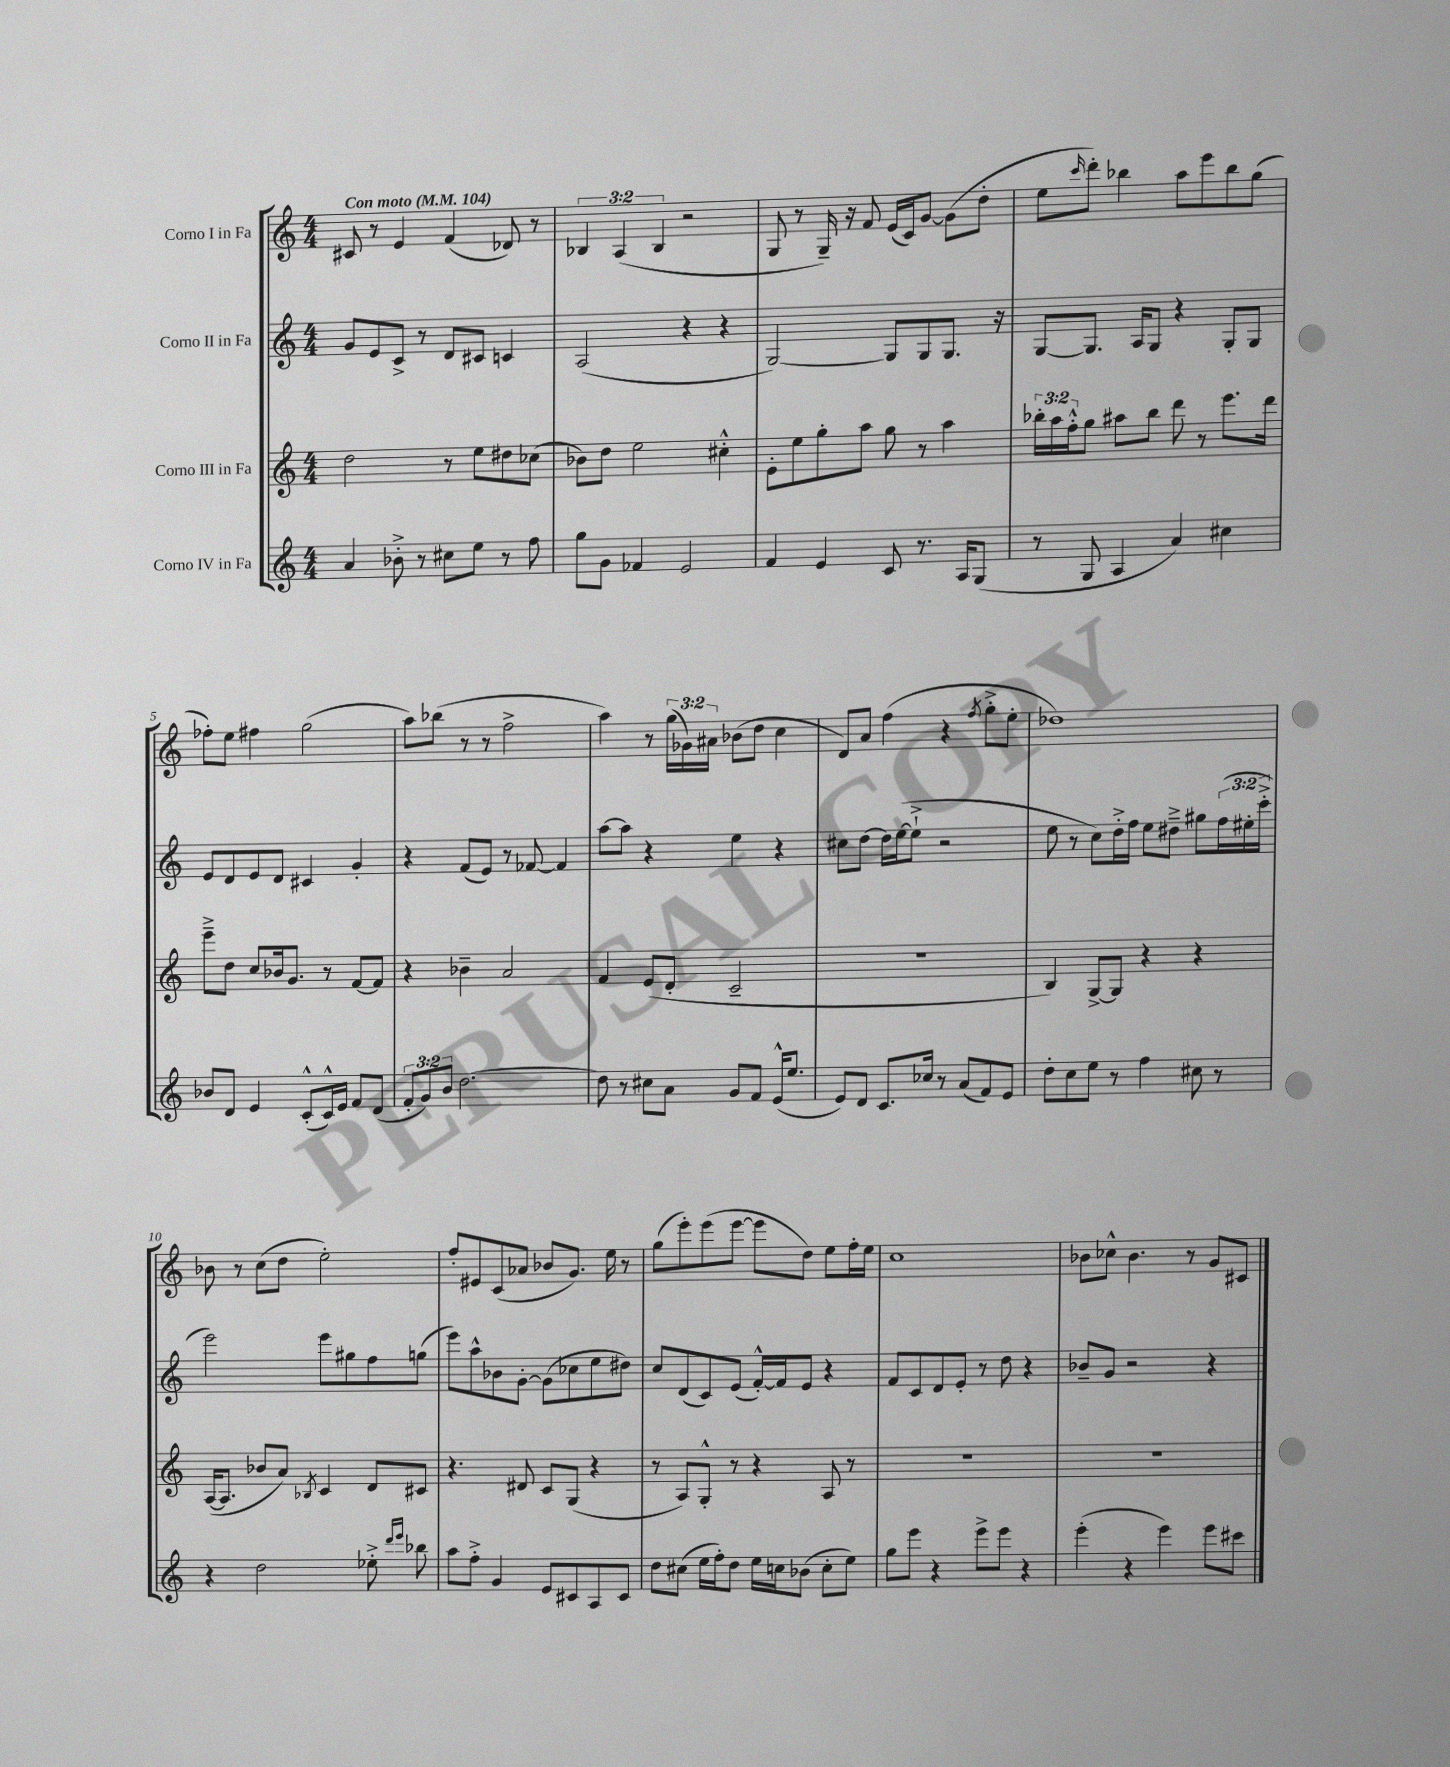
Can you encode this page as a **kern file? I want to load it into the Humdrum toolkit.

**kern	**kern	**kern	**kern
*part4	*part3	*part2	*part1
*staff4	*staff3	*staff2	*staff1
*I"Corno IV in Fa	*I"Corno III in Fa	*I"Corno II in Fa	*I"Corno I in Fa
*clefG2	*clefG2	*clefG2	*clefG2
*k[]	*k[]	*k[]	*k[]
*M4/4	*M4/4	*M4/4	*M4/4
*MM104	*MM104	*MM104	*MM104
=1	=1	=1	=1
!	!	!	!LO:TX:a:B:t=Con moto
4a/	2dd\	8g/L	8c#X/
.	.	8e/	8r
8b-X'^\	.	8c^/J	4e/
8r	.	8r	.
8cc#X\L	8r	8d/L	(4f/
8ee\J	8ee\L	8c#X/J	.
8r	8dd#X\	4cn/	8d-X/)
8ff\	(8cc-X\J	.	8r
=2	=2	=2	=2
8gg\L	8b-X\L)	(2A/	6B-X/
8g\J	8dd\J	.	.
.	.	.	(6A/
4f-X/	2ee\	.	.
.	.	.	6B-/
2e/	.	4r	2r
.	4cc#X'^^\	4r	.
=3	=3	=3	=3
4f/	8e'\L	[2G/)	8G/
.	8ee\	.	8r
4e/	8gg'\	.	16G~/)
.	.	.	16r
.	8aa\J	.	8f/
8c/	8gg\	8G/L]	(16e/LL
.	.	.	16c/J)
8.r	8r	8G/	[8g/J
.	4aa\	8.G/J	(8g\L]
16A/KL	.	.	.
(8G/J	.	.	8dd'\J
.	.	16r	.
=4	=4	=4	=4
8r	24bb-X'\LL	[8G/L	8ee\L
.	24aa\	.	.
.	24ff'^^\J	.	.
.	.	.	16qqccc/
8G/	8gg\J	8.G/J]	8ddd'\J)
4A/	8aa#X\L	.	4bb-X\
.	.	16A/KL	.
.	8bb-\J	8G/J	.
4a/)	8ddd\	4r	8aa\L
.	8r	.	8eee\
4cc#X\	8.eee\L	8G'/L	8bb-\
.	.	8G/J	(8gg\J
.	16ddd\Jk	.	.
!!LO:LB:g=z
=5	=5	=5	=5
8b-X/L	8eee~^\L	8e/L	8ff-X'\L)
8d/J	8dd\J	8d/	8ee\J
4e/	8cc/L	8e/	4ff#X\
.	16b-X/k	8d/J	.
.	8.g/J	.	.
(8c'^^/L	.	4c#X/	(2gg\
16c^^/L)	8r	.	.
16e/JJ	.	.	.
8f/L	[8f/L	4g'/	.
(8d/J	8f/J]	.	.
=6	=6	=6	=6
12f'/L	4r	4r	8aa\L)
12g/)	.	.	.
.	.	.	(8bb-X\J
12b/J	.	.	.
[2.dd\	4b-X~\	(8f/L	8r
.	.	8e/J)	8r
.	2a/	8r	2ff^\
.	.	[8f-X/	.
.	.	4f-/]	.
=7	=7	=7	=7
8dd\]	4f/	[8aa\L	4aa\)
8r	.	8aa\J]	.
8cc#X\L	(8e/L	4r	8r
8a\J	8d'/J	.	(24gg\LL
.	.	.	24g-X\)
.	.	.	24a#X\JJ
8g/L	2c~/	4ee\	(8b-X\L
8f/J	.	.	8dd\J
(16e^^/KL	.	4r	4cc\
8.ee/J	.	.	.
=8	=8	=8	=8
8e/L)	1r	8cc#X\L	8d/L)
8d/J	.	[8dd\J	8a/J
8.c/L	.	16dd\LL]	(4ff\
.	.	([16ee\J	.
.	.	8ee`^\J]	.
16cc-X/Jk	.	.	.
8r	.	2r	4r
(8a/L	.	.	.
.	.	.	8qff/
8f/)	.	.	8gg'^\L
8e/J	.	.	8ee'\J
=9	=9	=9	=9
8dd'\L	4B/)	8ee\	1dd-X)
8cc\	.	8r	.
8ee\J	[8G^/L	8cc\L)	.
8r	8G/J]	16dd'^\L	.
.	.	16ff\JJ	.
4ff\	4r	8ee\L	.
.	.	8dd#X~^\J	.
8cc#X\	4r	8gg#X\L	.
8r	.	(24ff\L	.
.	.	24ee#X'\	.
.	.	24ccc'^\JJ	.
!!LO:LB:g=z
=10	=10	=10	=10
4r	([16A/KL	2eee\)	8b-X\
.	8.A/J]	.	.
.	.	.	8r
2dd\	8b-X/L	.	(8cc\L
.	8a/J)	.	8dd\J
.	8qB-X/	.	.
.	4c/	8eee\L	2ee'\)
.	.	8gg#X\	.
8ee-X'^\	8d/L	8ff\	.
16qqddd/LL	.	.	.
16qqeee/JJ	.	.	.
8bb-X\	8c#X/J	(8ggn\J	.
=11	=11	=11	=11
8aa\L	4.r	8eee\L)	8ff'/L
8ff'^\J	.	8aa^^\	8e#X/
4g/	.	8b-X\	(8c/
.	8d#X/	[8g'\J	8a-X/J
8e/L	8c/L	(8g\L]	8b-X/L
8c#X/	(8G/J	8cc-X\	8.g/J)
8A/	4r	8ee\	.
.	.	.	16ee\
8c#/J	.	8dd#X\J)	8r
=12	=12	=12	=12
8dd\L	8r	8cc/L	(8gg\L
(8cc#X\J	8A/L)	(8d/	8eee'\)
16ee\LL	8G'^^/J	8c/)	(8eee\
16ff'\J)	.	.	.
8dd\J	8r	(8e/J	[8eee\J
16ee\LL	4r	[16f'^^/LL)	8eee\L]
16ccn\J	.	16f/J]	.
(8b-X\J	.	8e/J	8dd\J)
8cc'\L	8A/	4r	8ee\L
8ee\J)	8r	.	16ff'\L
.	.	.	16ee\JJ
=13	=13	=13	=13
8gg\L	1r	8f/L	1cc
8eee\J	.	8c/	.
4r	.	8d/	.
.	.	8e'/J	.
8eee^\L	.	8r	.
8eee\J	.	8dd\	.
4r	.	4r	.
=14	=14	=14	=14
(4eee'\	1r	8b-X~/L	8b-X\L
.	.	8g/J	8cc-X^^\J
4r	.	2r	4.b-\
4eee\)	.	.	.
.	.	.	8r
8eee\L	.	4r	8g/L
8ccc#X\J	.	.	8c#X/J
==	==	==	==
*-	*-	*-	*-
